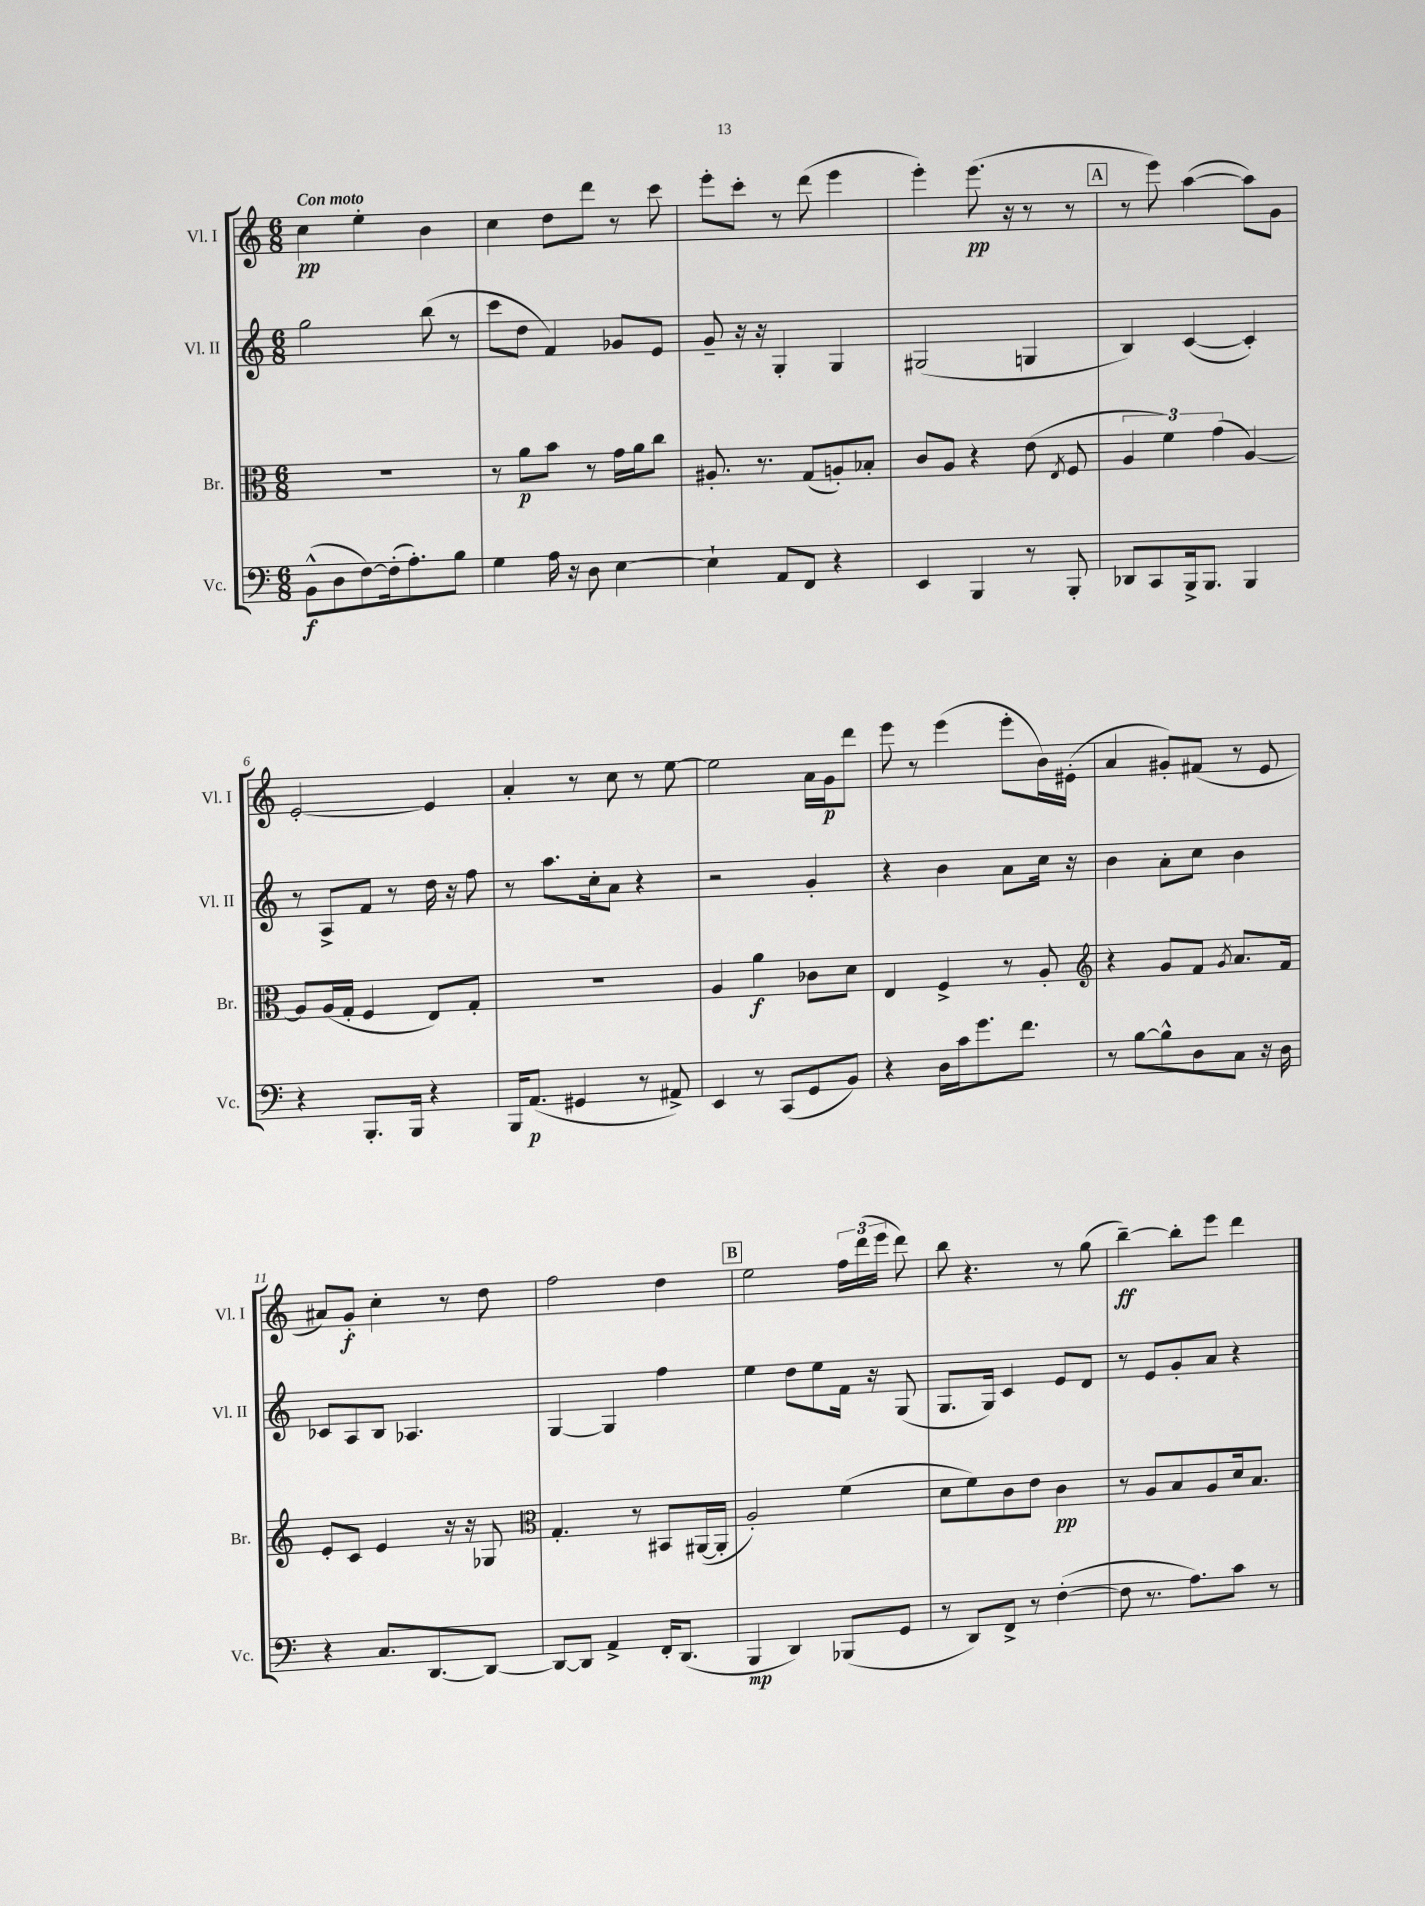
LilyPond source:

<<
\new StaffGroup <<
\new Staff = "s0" \with { instrumentName = "Vl. I" shortInstrumentName = "Vl. I" } {
    \clef treble \key c \major \numericTimeSignature \time 6/8 \tempo "Con moto"
    \autoBeamOff c''4\pp e''4-. b'4 |
    c''4 d''8[ d'''8] r8 c'''8 |
    e'''8[-. c'''8]-. r8 d'''8( e'''4 |
    e'''4-.) e'''8.\pp( r16 r8 r8 |
    \mark \markup { \box "A" } r8 e'''8) a''4~( a''8[) g'8] |
    e'2~-. e'4 |
    a'4-. r8 c''8 r8 e''8~ |
    e''2 a'16[ g'16\p d'''8] |
    e'''8 r8 e'''4( e'''8[-. b'16) eis'16]-.( |
    a'4 gis'8[-.) fis'8]( r8 e'8 |
    ais'8[) g'8]-.\f c''4-. r8 d''8 |
    f''2 d''4 |
    \mark \markup { \box "B" } e''2 \tuplet 3/2 { f''16[ d'''16( e'''16] } d'''8) |
    b''8 r4. r8 g''8( |
    b''4~--\ff) b''8[-. e'''8] d'''4 \bar "|." |
}
\new Staff = "s1" \with { instrumentName = "Vl. II" shortInstrumentName = "Vl. II" } {
    \clef treble \key c \major \numericTimeSignature \time 6/8
    \autoBeamOff g''2 b''8( r8 |
    c'''8[ d''8] f'4) ges'8[ e'8] |
    g'8-- r16 r16 g4-. g4 |
    gis2( g4 |
    \mark \markup { \box "A" } b4) c'4~( c'4-.) |
    r8 a8[-> f'8] r8 d''16 r16 f''8 |
    r8 a''8.[ c''16-. a'8] r4 |
    r2 g'4-. |
    r4 b'4 a'8[ c''16] r16 |
    b'4 a'8[-. c''8] b'4 |
    ces'8[ a8 b8] aes4. |
    g4~ g4 f''4 |
    \mark \markup { \box "B" } e''4 d''8[ e''8 f'16] r16 g8( |
    g8.[ g16]) c'4 e'8[ d'8] |
    r8 e'8[ g'8-. a'8] r4 \bar "|." |
}
\new Staff = "s2" \with { instrumentName = "Br." shortInstrumentName = "Br." } {
    \clef alto \key c \major \numericTimeSignature \time 6/8
    \autoBeamOff R2. |
    r8 a'8[\p b'8] r8 g'16[ a'16 c''8] |
    ais8.-. r8. g8[( a8-.) bes8]-. |
    c'8[ a8] r4 e'8( \acciaccatura { e8 } f8 |
    \mark \markup { \box "A" } \tuplet 3/2 { a4 f'4) g'4( } a4~) |
    a8[ a16( g16]-. f4 e8[) g8]-. |
    R2. |
    a4 a'4\f ces'8[ d'8] |
    e4 f4-> r8 a8-. |
    \clef treble r4 g'8[ f'8] \acciaccatura { g'8 } a'8.[ f'16] |
    e'8[-. c'8] e'4 r16 r16 ges8 |
    \clef alto g4.-. r8 bis,8[ ais,16~( ais,16]-. |
    \mark \markup { \box "B" } a2-.) f'4( |
    d'8[ f'8) c'8 e'8] c'4\pp |
    r8 a8[ b8 a8 d'16 b8.] \bar "|." |
}
\new Staff = "s3" \with { instrumentName = "Vc." shortInstrumentName = "Vc." } {
    \clef bass \key c \major \numericTimeSignature \time 6/8
    \autoBeamOff b,8[-^\f( d8 f8~) f16-.( a8.-.) b8] |
    g4 a16 r16 d8 e4~ |
    e4-! a,8[ f,8] r4 |
    e,4 b,,4 r8 b,,8-. |
    \mark \markup { \box "A" } des,8[ c,8 b,,16-> b,,8.] b,,4 |
    r4 b,,8.[-. b,,16] r4 |
    b,,16[ a,8.]\p( gis,4 r8 ais,8->) |
    e,4 r8 c,8[( g,8 b,8]) |
    r4 d16[ c'16 g'8. f'8.] |
    r8 b8[~ b8-^ d8 c8] r16 d16 |
    r4 c8.[ d,8.~ d,8]~ |
    d,8[~ d,8] a,4-> f,16[-. d,8.]( |
    \mark \markup { \box "B" } b,,4\mp d,4) bes,,8[( g,8] |
    r8 d,8[) f,8]-> r8 f4~-.( |
    f8 r8. a8.[) c'8] r8 \bar "|." |
}
>>
>>
